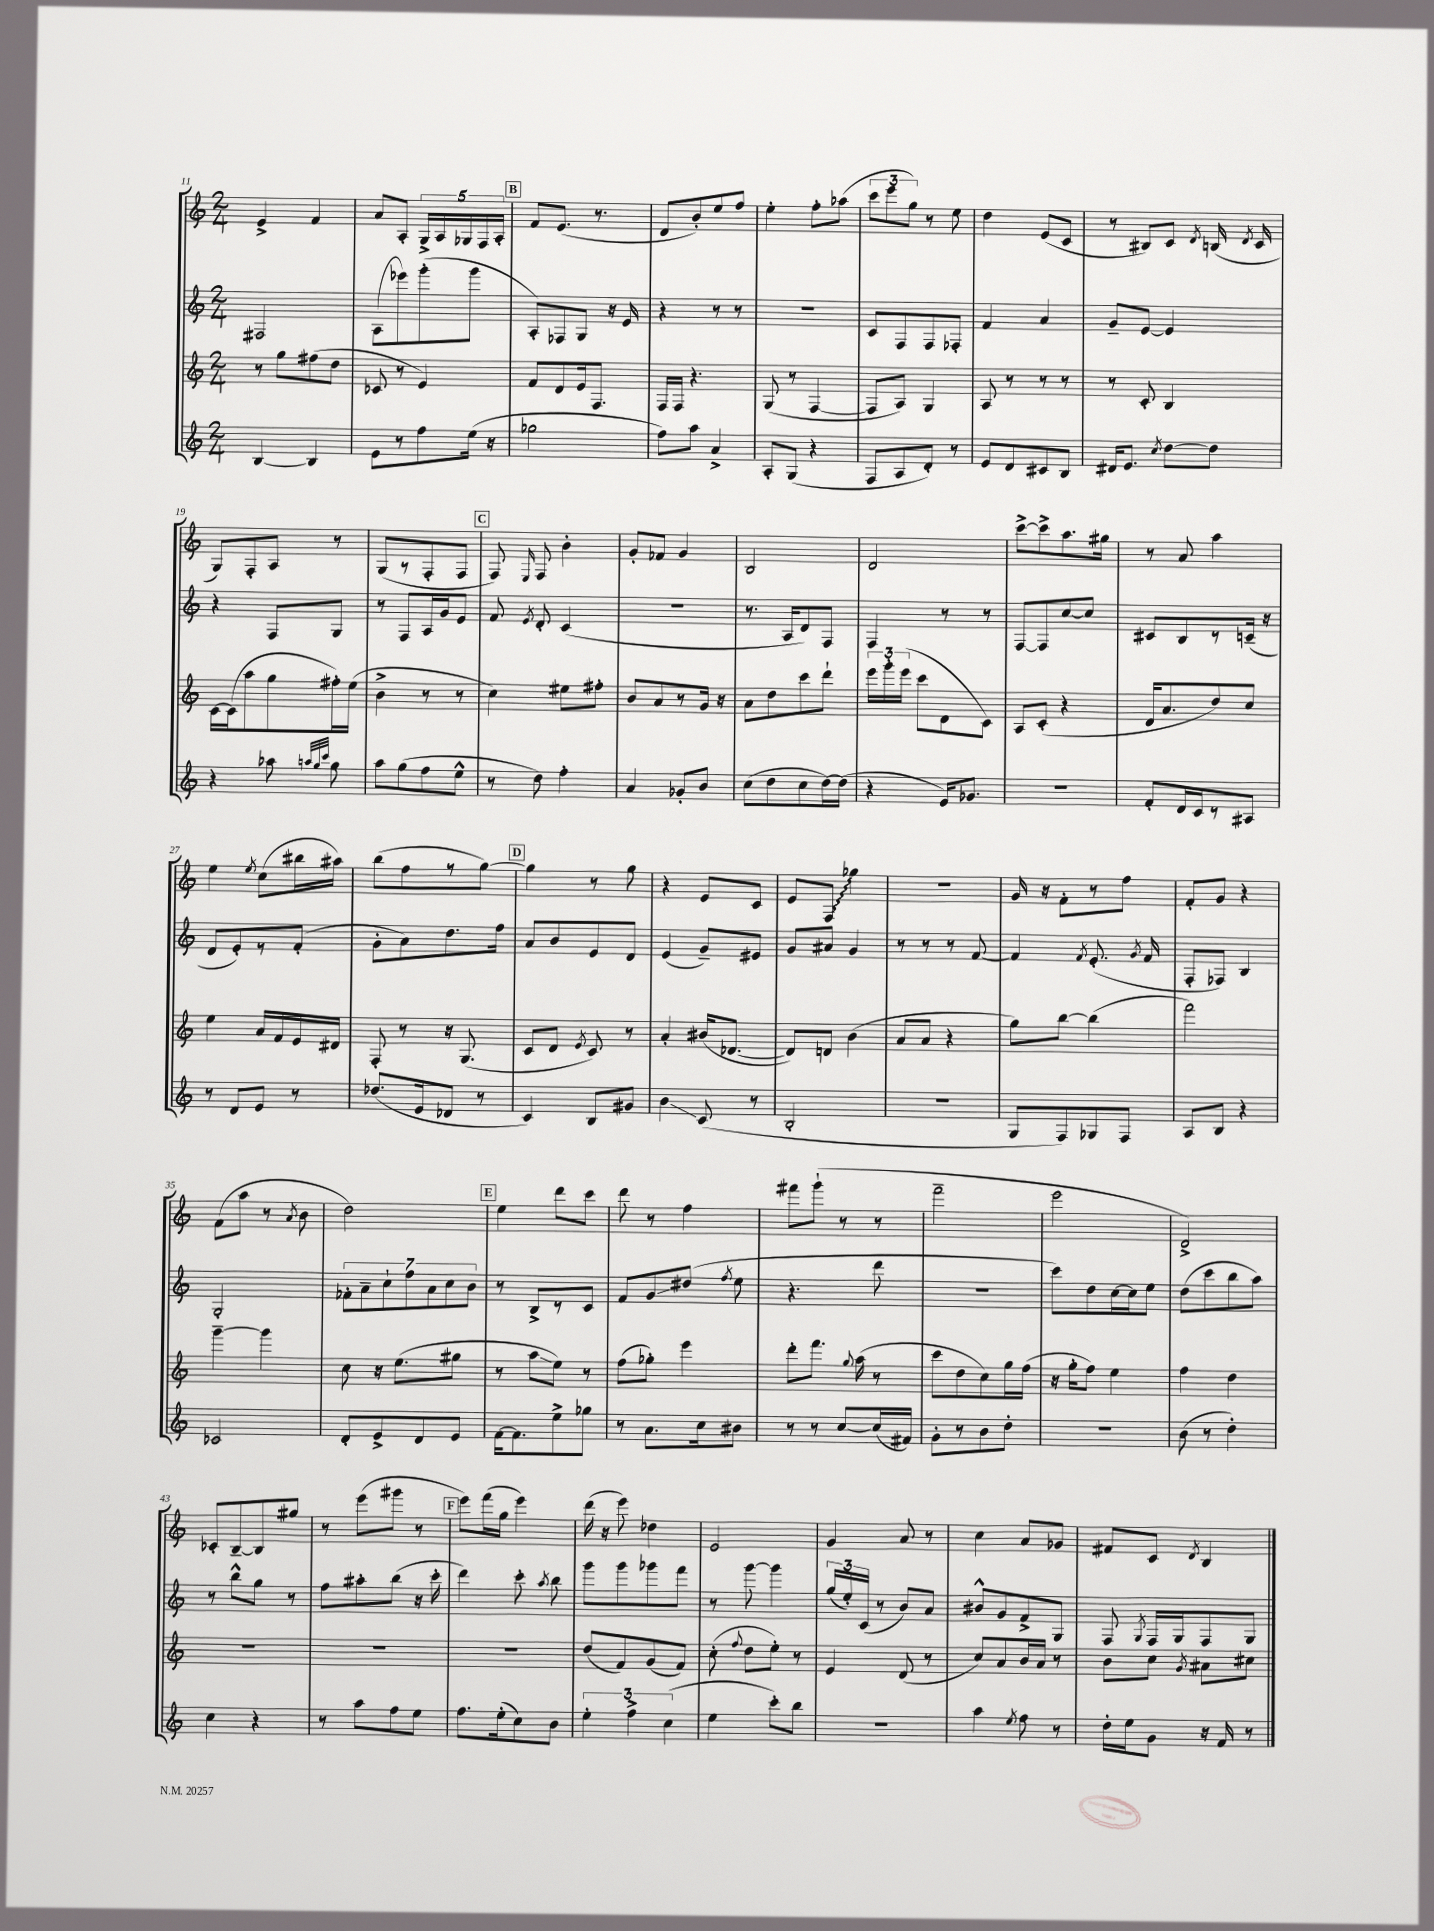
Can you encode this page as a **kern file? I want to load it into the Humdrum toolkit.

**kern	**kern	**kern	**kern
*staff4	*staff3	*staff2	*staff1
*clefG2	*clefG2	*clefG2	*clefG2
*k[]	*k[]	*k[]	*k[]
*M2/4	*M2/4	*M2/4	*M2/4
[4B/	8r	2F#/	4e^/
.	8gg\L	.	.
4B/]	(8ff#\	.	4f/
.	8dd\J	.	.
=	=	=	=
8e\L	8c-/	(8A\L	8a/L
8r	8r	8eee-\)	8A'/J
8ff\	4e/)	(8ggg'\	20G^/LL
.	.	.	20A/
.	.	.	20G-/
(16ee\Jk	.	8ggg\J	.
.	.	.	20F/
16r	.	.	.
.	.	.	20A'/JJ
=	=	=	=
2gg-\	8f/L	8A'/L)	8f/L
.	8d/	8F-/	(8.e/J
.	16e/k	8G/J	.
.	8.F/J	.	8.r
.	.	16r	.
.	.	16e/	.
=	=	=	=
8ff\L)	16F/LL	4r	8d/L
.	16F/JJ	.	.
8aa\J	4.r	.	8b'/)
4a^/	.	8r	8ee/
.	.	8r	8ff/J
=	=	=	=
8A'/L	(8G/	2r	4ee'\
(8G/J	8r	.	.
4r	[4F/	.	8ff'\L
.	.	.	(8aa-\J
=	=	=	=
8F/L	8F/]L	8c/L	12ccc\L
.	.	.	12eee\
8A/	8A/J)	8F/	.
.	.	.	12gg\J)
8d'/J)	4G/	8F/	8r
8r	.	8F-'/J	8ee\
=	=	=	=
8e/L	8A/	4f/	4dd\
8d/	8r	.	.
8c#/	8r	4a/	(8e/L
8B/J	8r	.	8c/J
=	=	=	=
16d#/LK	8r	8g~/L	8r
8.e/J	.	.	.
.	8c'/	[8e/J	8B#/L)
8qcc/	.	.	.
[8dd\L	4B/	4e/]	8c/J
.	.	.	8qd/
8dd\]J	.	.	(16B/
.	.	.	8qd/
.	.	.	16c/
=	=	=	=
4r	[16c\LL	4r	8G/L)
.	(16c\]J	.	.
.	8aa\	.	8F'/
8aa-\	8gg\	8F/L	8A/J
32qqaa/LLL	.	.	.
32qqgg/	.	.	.
32qqccc/JJJ	.	.	.
8gg\	16ff#'\L)	8G/J	8r
.	(16ee\JJ	.	.
=	=	=	=
8aa\L	4b^\	8r	(8G/L
(8gg\	.	8F/L	8r
8ff\	8r	16A/L	8F'/
.	.	16g/J	.
8ee^^\J	8r	8e/J	8F/J
=	=	=	=
8r	4cc\)	8f/	8F/)
.	.	8qe/	16qqE/
8dd\)	.	8d'/	8F/
4ff'\	8ee#\L	(4c/	4b'\
.	8ff#'\J	.	.
=	=	=	=
4a/	8b/L	2r	8g'/L
.	8a/	.	8f-/J
8g-'/L	8r	.	4g/
8b/J	16g/Jk	.	.
.	16r	.	.
=	=	=	=
(8cc\L	8a\L	8.r	2B/
8dd\	8dd\	.	.
.	.	16A/LK	.
8cc\	8ccc\	8d/)	.
[16dd\L)	8ddd`\J	8F/J	.
(16dd\]JJ	.	.	.
=	=	=	=
4r	24eee\LL	4F/	2d/
.	24ggg'\	.	.
.	(24eee\JJ	.	.
.	8ccc\L	.	.
16e/LK)	8d\	8r	.
8.g-/J	.	.	.
.	8c\J)	8r	.
=	=	=	=
2r	8A/L	[8F/L	[8ccc^\L
.	(8c'/J	8F/]	8ccc^\]
.	4r	[8cc/	8.aa\
.	.	8cc/]J	.
.	.	.	16gg#\Jk
=	=	=	=
8f'/L	16d/LK	8c#/L	8r
.	8.a/	.	.
16d/L	.	8B/	8a/
16c/J	.	.	.
8r	8dd/)	8r	4aa\
8A#/J	8cc/J	(16c~/Jk	.
.	.	16r	.
=	=	=	=
8r	4ee\	8d/L	4ee\
8d/L	.	8e'/)	.
.	.	.	8qee/
8e/J	16a/LL	8r	(8cc\L
.	16f/	.	.
8r	16e/	(8f'/J	16bb#\L
.	16d#/JJ	.	16aa#\JJ)
=	=	=	=
(8.dd-/L	8F'/	8g'\L	(8bb\L
.	8r	8a\)	8ff\
16e/k	.	.	.
8d-/J	16r	8.dd\	8r
.	(8.G/	.	.
8r	.	.	[8gg\J)
.	.	16ff\Jk	.
=	=	=	=
4c/)	8c/L	8a/L	4gg\]
.	8d/J	8b/	.
.	8qe/	.	.
8B/L	8c/)	8e/	8r
8g#/J	8r	8d/J	8gg\
=	=	=	=
4b\	4a'/	(4e/	4r
(8c/	(16b#/LK	8g~/L)	8e/L
.	[8.d-/J	.	.
8r	.	8e#/J	8c/J
=	=	=	=
2B'/	8d-/]L)	8g/L	8e/L
.	8d/J	8a#/J	8F/J
.	(4b\	4g/	4gg-\
=	=	=	=
2r	8a/L	8r	2r
.	8a/J	8r	.
.	4r	8r	.
.	.	[8f/	.
=	=	=	=
8G/L	8gg\L)	4f/]	16g/
.	.	.	16r
8F/)	[8bb\J	.	8f'\L
.	.	8qf/	.
8G-/	(4bb\]	(8.e'/	8r
8F/J	.	.	8ff\J
.	.	8qg/	.
.	.	16f/	.
=	=	=	=
8A/L	2fff\)	8F'/L	8f'/L
8B/J	.	8F-/J)	8g/J
4r	.	4B/	4r
=	=	=	=
2c-/	[4ggg~\	2G'/	(8f\L
.	.	.	8aa\J
.	4ggg\]	.	8r
.	.	.	8qa/
.	.	.	8b\
=	=	=	=
8d'/L	8cc\	14f-'\L	2dd\)
.	.	14a~\	.
8e^/	16r	.	.
.	.	14cc`\	.
.	(8.ee\L	.	.
.	.	14ff\	.
8d/	.	.	.
.	.	14a\	.
.	.	14cc\	.
8e/J	8gg#\J	.	.
.	.	14b\J	.
=	=	=	=
[16f\LK	8r	8r	4ee\
8.f\]	.	.	.
.	8aa\L	8B^/L	.
8ee^\	8ee\J)	8r	8ddd\L
8gg-\J	8r	8c/J	8ccc\J
=	=	=	=
8r	(8ff\L	8f/L	8ddd\
8.a\L	8gg-'\J)	8g/	8r
.	4eee\	(8dd#/J	4ff\
16cc\k	.	.	.
.	.	8qff/	.
8b#\J	.	8ee\	.
=	=	=	=
8r	8ddd'\L	4.r	8fff#\L
8r	8.fff\J	.	(8ggg`\J
[8cc/L	.	.	8r
.	8qqgg/	.	.
.	(16aa\	.	.
(16cc/]L	8r	8ddd\	8r
16f#/JJ)	.	.	.
=	=	=	=
8g'\L	8ccc\L	2r	2fff~\
8r	8dd\	.	.
8b\	8cc\)	.	.
8dd'\J	16gg\L	.	.
.	(16ff\JJ	.	.
=	=	=	=
2r	16r	8ccc\L)	2eee\
.	16gg'\LK	.	.
.	8ff\J)	8dd\	.
.	4ee\	[16cc\L	.
.	.	16cc\]J	.
.	.	8ee\J	.
=	=	=	=
(8b\	4ff\	(8dd\L	2d^/)
8r	.	8ccc\	.
4dd'\)	4dd\	8bb\	.
.	.	8aa\J)	.
=	=	=	=
4cc\	2r	8r	8c-'/L
.	.	8bb^^\L	[8B~/
4r	.	8gg\J	8B/]
.	.	8r	8gg#/J
=	=	=	=
8r	2r	8ff\L	8r
8aa\L	.	8aa#'\	(8eee\L
8ff\	.	(8bb\J	8ggg#\J
8ee\J	.	16r	8r
.	.	16ccc'\	.
=	=	=	=
8.ff\L	2r	4ddd\)	8eee\L)
.	.	.	(16fff\L
(16ee'\k	.	.	16gg\JJ
8cc\)	.	8ccc'\	4eee\)
.	.	8qaa/	.
8b\J	.	8bb\	.
=	=	=	=
6ee'\	(8dd/L	8ggg\L	(16ddd\
.	.	.	16r
.	8f/)	8ggg\	8eee\)
6ff^\	.	.	.
.	(8g/	8ggg-\	4dd-\
(6cc\	.	.	.
.	8f/J)	8fff\J	.
=	=	=	=
4ee\	(8cc'\	8r	2e/
.	8qqff/	.	.
.	8dd\L	[8ggg\	.
8ccc'\L)	8ee'\J)	4ggg\]	.
8bb\J	8r	.	.
=	=	=	=
2r	4e/	(24gg/LL	4g/
.	.	24ee'/)	.
.	.	(24c/JJ	.
.	.	8r	.
.	(8d/	8b/L)	8a/
.	8r	8a/J	8r
=	=	=	=
4aa\	8cc/L)	8b#^^/L	4cc\
.	8a/	8g/	.
8qee/	.	.	.
8ff\	16b/L	8f^/	8a/L
.	16a/JJ	.	.
8r	8r	8G/J	8g-/J
=	=	=	=
16dd'\LL	8b\L	8F/	8f#/L
16ee\J	.	.	.
.	.	8qG/	.
8g\J	8cc\J	16F/LL	8c/J
.	.	16G/J	.
.	8qg/	.	8qd/
16r	8a#\L	8F/	4B/
16f/	.	.	.
8r	8cc#\J	8G/J	.
==	==	==	==
*-	*-	*-	*-
